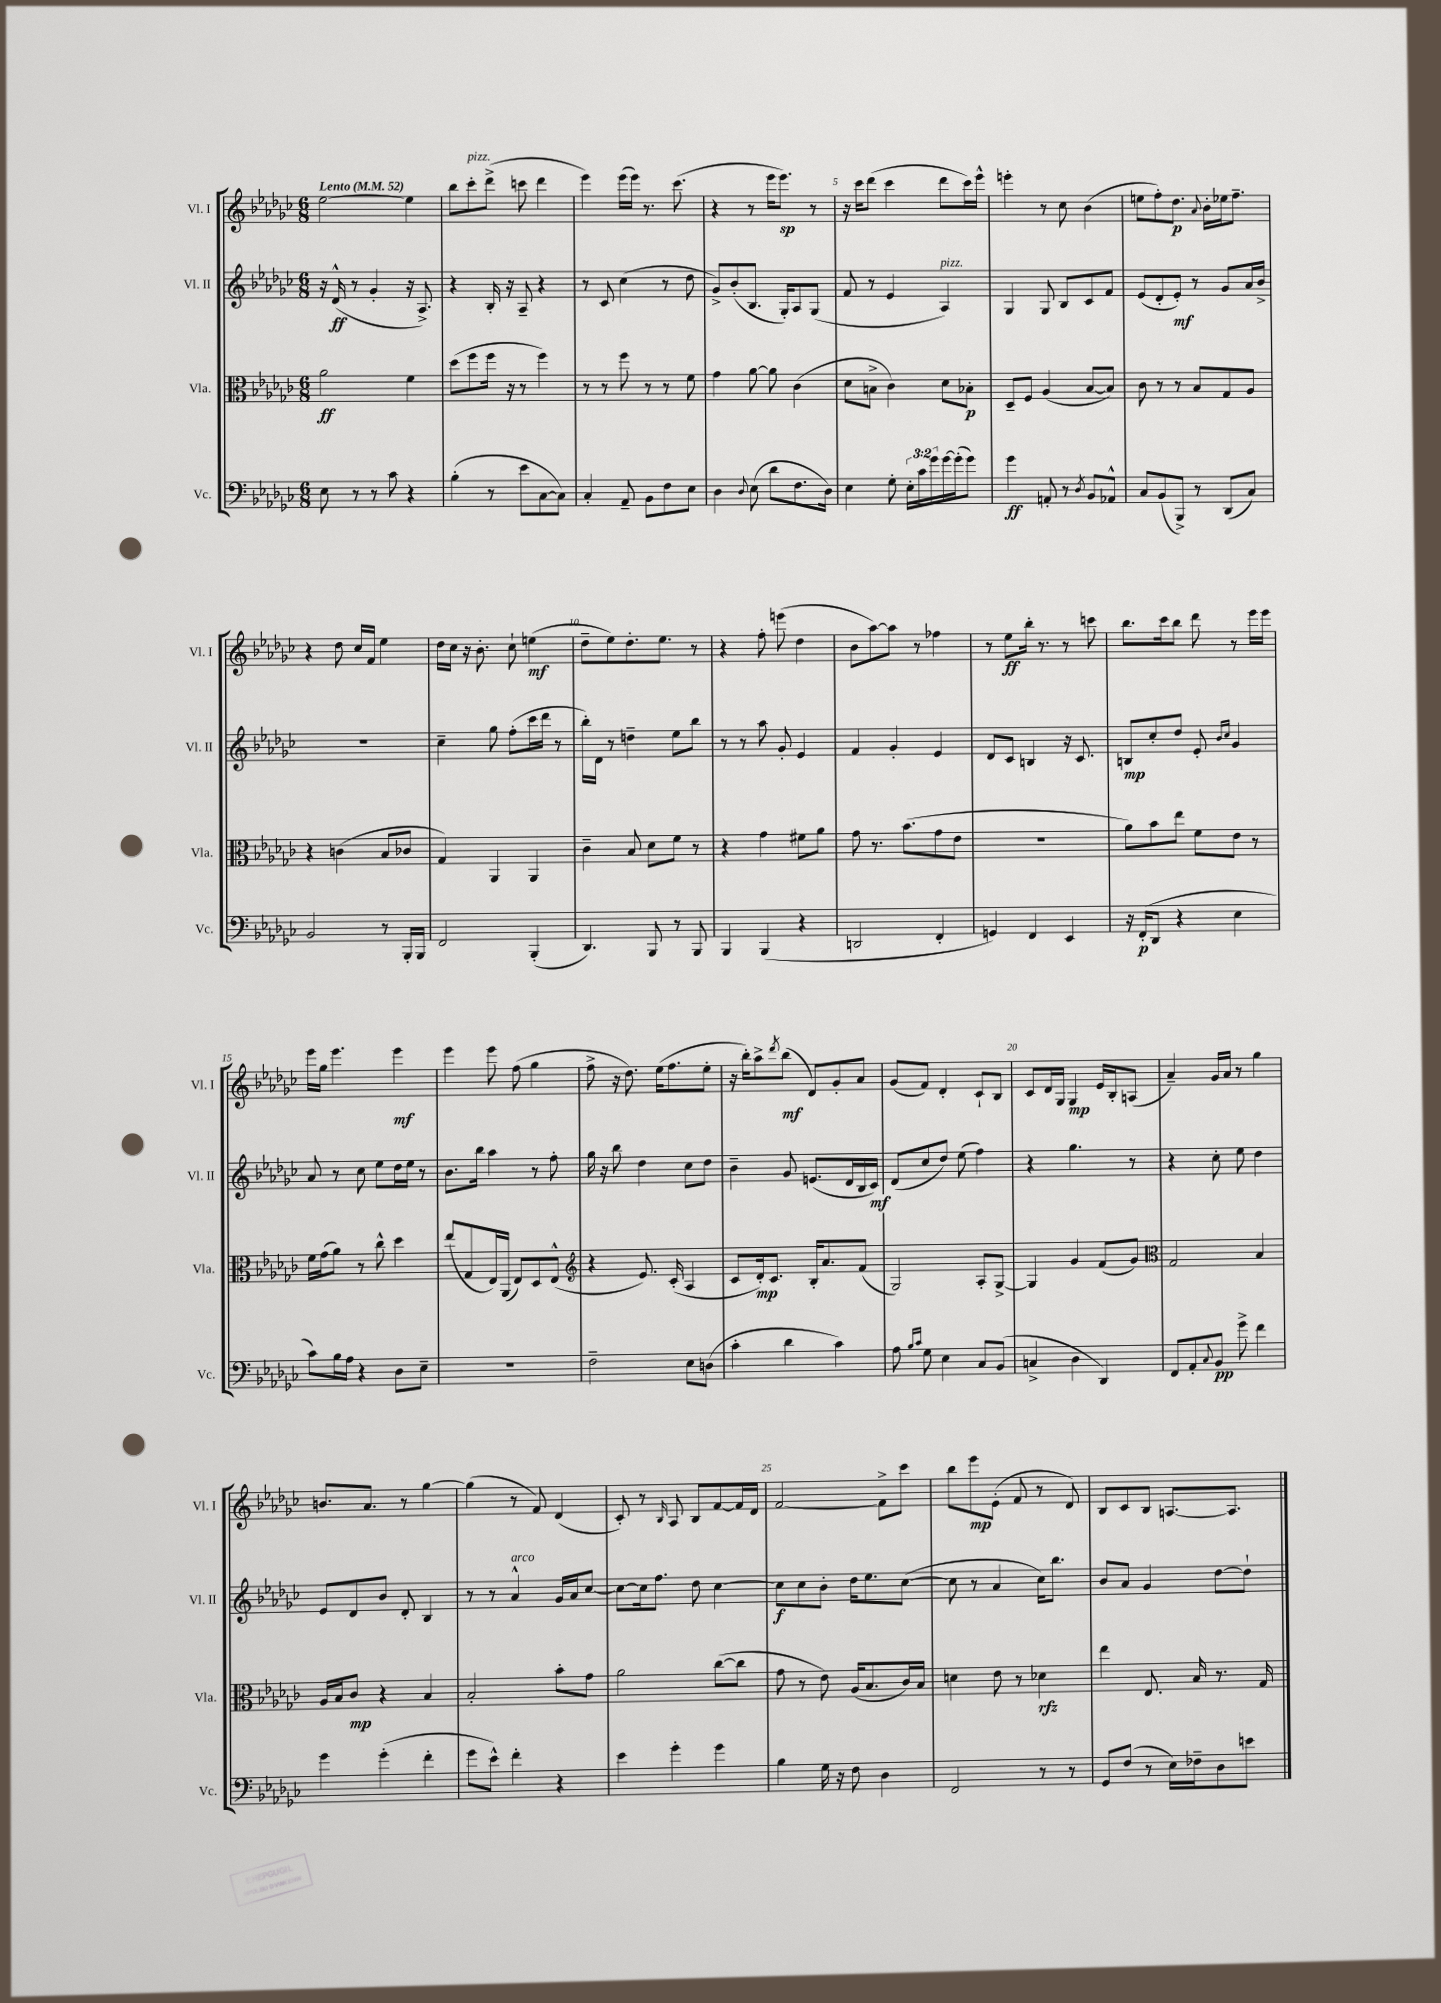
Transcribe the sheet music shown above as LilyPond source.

<<
\new StaffGroup <<
\new Staff = "s0" \with { instrumentName = "Vl. I" shortInstrumentName = "Vl. I" } {
    \clef treble \key ges \major \numericTimeSignature \time 6/8 \tempo "Lento" 4 = 52
    ees''2~ ees''4 |
    bes''8 ces'''8-.^\markup { \italic "pizz." } des'''8->( c'''8 des'''4 |
    ees'''4) ees'''16( ees'''16) r8. ces'''8.( |
    r4 r8 ees'''16 ees'''8.\sp) r8 |
    r16 ces'''16 des'''8( ces'''4 des'''8 ces'''16) ees'''16-^ |
    e'''4-. r8 ces''8 bes'4( |
    e''8 f''8-.) des''8.\p \appoggiatura { aes'8 } bes'16-. ees''16 f''8.-- |
    r4 des''8 ces''16 f'16 ees''4 |
    des''16 ces''16 r16 bes'8.-. ces''8-! e''4\mf( |
    des''8-- ees''8) des''8.-. ees''8. r8 |
    r4 f''8-. e'''8( des''4 |
    bes'8 aes''8~) aes''8 r8 fes''4 |
    r8 ees''8\ff bes''16-. r8. r8 c'''8 |
    bes''8. ces'''16 bes''8 des'''8 r8 ees'''16 ees'''16 |
    ees'''16 ges''16 ees'''4. ees'''4\mf |
    ees'''4 ees'''8 f''8( ges''4 |
    f''8-> r16 des''8.) ees''16( f''8. ees''8-. |
    r16 bes''16-.) aes''8-> \acciaccatura { des'''8 } bes''8\mf( des'8) ges'8-. aes'8 |
    ges'8( f'8) des'4-. ces'8-! bes8 |
    ces'8 des'16 ges16 ges4\mp ees'16 bes16-. a8( |
    aes'4--) ges'16 aes'16 r8 ges''4 |
    b'8. aes'8. r8 ges''4~ |
    ges''4( r8 f'8) des'4( |
    ces'8-.) r8 \grace { bes16 } aes8 bes8 f'8~ f'16 des'16 |
    f'2~ f'8-> ces'''8 |
    bes''8 ees'''8\mp ees'8-.( f'8 r8 des'8) |
    bes8 ces'8 bes8 a8.~ a8. \bar "|." |
}
\new Staff = "s1" \with { instrumentName = "Vl. II" shortInstrumentName = "Vl. II" } {
    \clef treble \key ges \major \numericTimeSignature \time 6/8
    r16 des'16-^\ff( r8 ges'4-. r16 aes8.->) |
    r4 bes16-. r16 aes8-- r4 |
    r8 ces'8 ces''4( r8 des''8 |
    ges'8->) bes'8-.( bes8. ges16-.) aes8 ges8( |
    f'8 r8 ees'4 aes4^\markup { \italic "pizz." }) |
    ges4 ges8 bes8 ces'8 f'8 |
    ees'8( des'8-. ees'8-.\mf) r8 ges'8 aes'16 bes'16-> |
    R2. |
    ces''4-- ges''8 f''8-.( ces'''16 des'''16 r8 |
    bes''16-.) des'16 r8 d''4-- ees''8 bes''8 |
    r8 r8 aes''8 ges'8-. ees'4 |
    f'4 ges'4-. ees'4 |
    des'8 ces'8 b4 r16 ces'8. |
    b8\mp ces''8-. des''8 ees'8-. \grace { bes'16 ces''16 } ges'4 |
    aes'8 r8 ces''8 ees''8 des''16 ees''16 r8 |
    bes'8. bes''16 aes''4 r8 f''8-. |
    ges''16 r16 bes''8 des''4 ces''8 des''8 |
    bes'4-- ges'8 e'8.( des'16 bes16 ces'16\mf) |
    des'8( ces''8 des''8) ees''8( f''4) |
    r4 ges''4. r8 |
    r4 ces''8-. ees''8 des''4 |
    ees'8 des'8 bes'8 des'8-. bes4 |
    r8 r8 aes'4-^^\markup { \italic "arco" } ges'16 aes'16 ces''8~ |
    ces''8~ ces''16 f''8. des''8 ces''4~ |
    ces''8\f ces''8 bes'8-. des''16 ees''8. ces''8~( |
    ces''8 r8 aes'4 ces''16) bes''8. |
    bes'8 aes'8 ges'4 des''8~ des''8-! \bar "|." |
}
\new Staff = "s2" \with { instrumentName = "Vla." shortInstrumentName = "Vla." } {
    \clef alto \key ges \major \numericTimeSignature \time 6/8
    aes'2\ff f'4 |
    des''8( f''8 f''16 r16 r8 f''4) |
    r8 r8 f''8 r8 r8 f'8 |
    ges'4 aes'8~ aes'8 ces'4( |
    des'8 b8-> ces'4) des'8 bes8-.\p |
    des8-- f8 aes4( bes8~ bes8) |
    ces'8 r8 r8 bes8 ges8 aes8 |
    r4 c'4( bes8 ces'8 |
    ges4) aes,4 aes,4 |
    ces'4-- bes8 des'8 f'8 r8 |
    r4 ges'4 fis'8 aes'8 |
    ges'8 r8. bes'8.( ges'8 ees'8 |
    R2. |
    aes'8) bes'8 ees''8 f'8 ees'8 r8 |
    f'16 ges'16( aes'8) r8 ces''8-^ des''4 |
    ees''8( ges8 ees16) aes,16( ees8) des8 ees8-^( |
    \clef treble r4 ees'8.) ces'16-.( aes4 |
    ces'8 des'16-.\mp) ces'8. bes16-. aes'8. f'8( |
    ges2) aes8-. ges8~-> |
    ges4 ges'4 f'8( ges'8) |
    \clef alto ges2 bes4 |
    aes16 bes16 ces'8\mp r4 bes4 |
    bes2-. bes'8-. ges'8 |
    aes'2 ces''8~( ces''8 |
    ges'8 r8 ees'8) aes16( bes8. ces'16) bes16 |
    d'4 ees'8 r8 des'4\rfz |
    ees''4 ees8. bes16 r8. ges16 \bar "|." |
}
\new Staff = "s3" \with { instrumentName = "Vc." shortInstrumentName = "Vc." } {
    \clef bass \key ges \major \numericTimeSignature \time 6/8 \override Staff.TupletNumber.text = #tuplet-number::calc-fraction-text
    ees8 r8 r8 ces'8 r4 |
    bes4-.( r8 ees'8 ces8~ ces8) |
    ces4-. aes,8-- bes,8 f8 ees8 |
    des4 \appoggiatura { des8 } ees8( des'8 f8. des16) |
    ees4 ges8-. \tuplet 3/2 { ees16-. ces'16 ges'16 } ges'16~ ges'16-.( ges'8) |
    ges'4\ff a,8-. r8 \acciaccatura { des8 } bes,8 aes,8-^ |
    ces8 bes,8( bes,,8->) r8 des,8( ces8) |
    bes,2 r8 bes,,16-. bes,,16 |
    f,2 bes,,4-.( |
    des,4.) bes,,8 r8 bes,,8 |
    bes,,4 bes,,4( r4 |
    d,2 f,4-. |
    g,4) f,4 ees,4 |
    r16 f,16-.\p( des,8 r4 ees4 |
    ces'8) bes16 aes16 r4 des8 ees8-- |
    R2. |
    f2-- ees8 d8( |
    ces'4-. des'4 ces'4) |
    aes8 \grace { bes16 ces'16 } ges8 ees4 ces8 bes,8( |
    c4-> des4 des,4) |
    f,8 aes,8-. \appoggiatura { ces8 } bes,8\pp ges'8-> f'4 |
    ges'4 ges'4-.( f'4-. |
    ges'8 ees'8-^) f'4-. r4 |
    ees'4 ges'4-. ges'4 |
    bes4 ges16 r16 f8 des4 |
    f,2 r8 r8 |
    ges,8 f8( r8 ees16) fes16-- des8 e'8 \bar "|." |
}
>>
>>
\layout { \context { \Score \override BarNumber.break-visibility = ##(#f #t #t) barNumberVisibility = #(every-nth-bar-number-visible 5) } }
